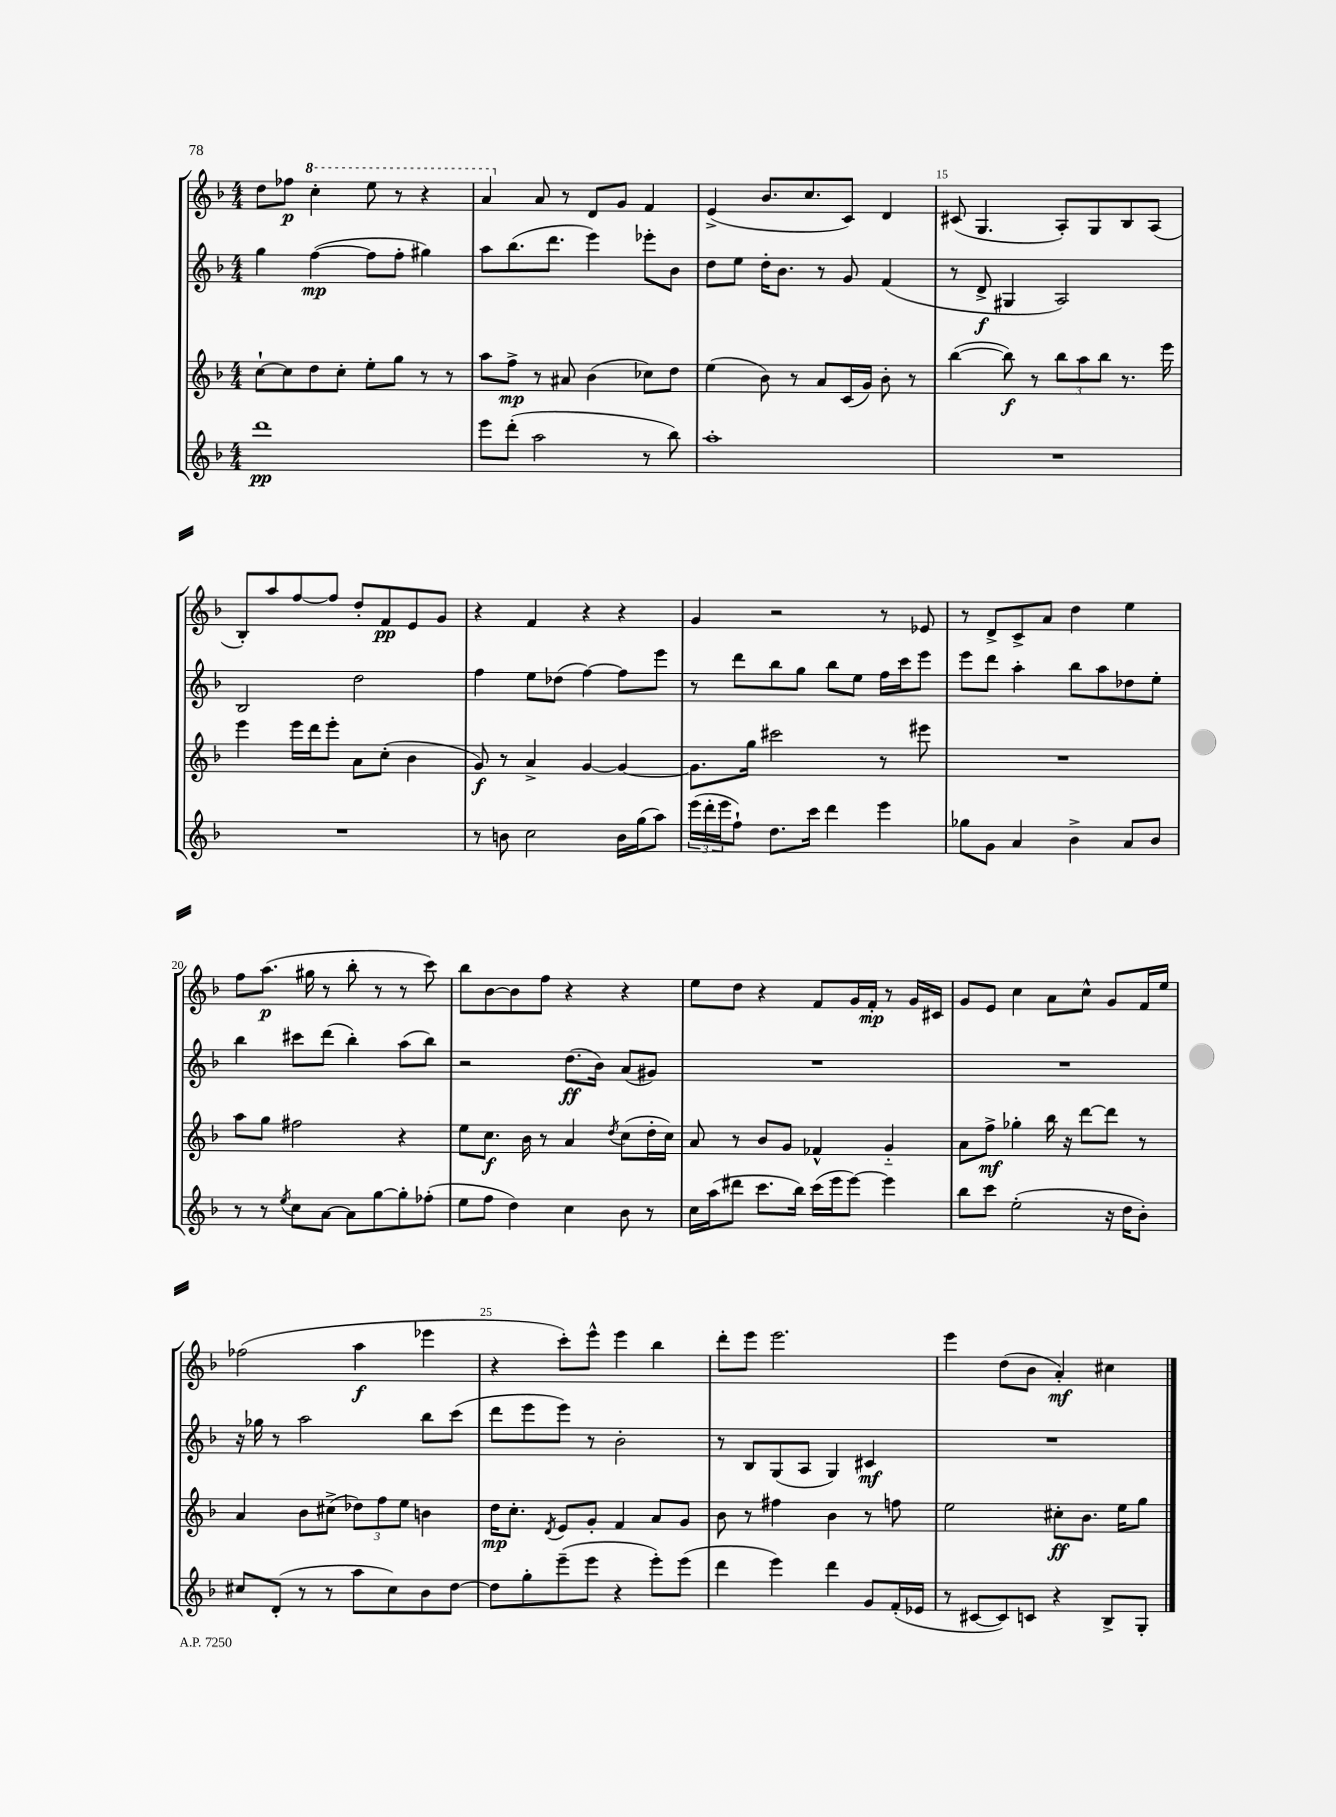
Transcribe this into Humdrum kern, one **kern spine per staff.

**kern	**kern	**kern	**kern
*staff4	*staff3	*staff2	*staff1
*clefG2	*clefG2	*clefG2	*clefG2
*k[b-]	*k[b-]	*k[b-]	*k[b-]
*M4/4	*M4/4	*M4/4	*M4/4
1ddd	[8cc`\L	4gg\	8dd\L
.	8cc\]	.	8ff-\J
.	8dd\	([4ff\	4ccc'\
.	8cc'\J	.	.
.	8ee'\L	8ff\]L	8eee\
.	8gg\J	8ff'\J	8r
.	8r	4gg#\)	4r
.	8r	.	.
=	=	=	=
8eee\L	8aa\L	8aa\L	4aa/
(8ddd'\J	8ff^\J	(8.bb-\	.
2aa\	8r	.	8a/
.	.	8.ddd\J	.
.	8a#/	.	8r
.	(4b-\	4eee\)	8d/L
.	.	.	8g/J
8r	8cc-\L)	8eee-'\L	4f/
8bb-\)	8dd\J	8b-\J	.
=	=	=	=
1aa'	(4ee\	8dd\L	(4e^/
.	.	8ee\J	.
.	8b-\)	16dd'\LK	8.b-/L
.	.	8.b-\J	.
.	8r	.	.
.	.	.	8.cc/
.	8a/L	8r	.
.	(16c/L	8g/	8c/J)
.	16g/JJ)	.	.
.	8b-'\	(4f/	4d/
.	8r	.	.
=	=	=	=
1r	([4bb-\	8r	(8c#/
.	.	8d^/	4.G/
.	8bb-\])	4G#/	.
.	8r	.	.
.	12bb-\L	2A/)	8A'/L)
.	12aa\	.	.
.	.	.	8G/
.	12bb-\J	.	.
.	8.r	.	8B-/
.	.	.	(8A/J
.	16eee\	.	.
=	=	=	=
1r	4eee\	2B-/	8B-'/L)
.	.	.	8aa/
.	16eee\LL	.	[8ff/
.	16ddd\J	.	.
.	8eee'\J	.	8ff/]J
.	8a\L	2dd\	8dd'/L
.	(8cc'\J	.	8f/
.	4b-\	.	8e/
.	.	.	8g/J
=	=	=	=
8r	8g/)	4ff\	4r
8b\	8r	.	.
2cc\	4a^/	8ee\L	4f/
.	.	(8dd-\J	.
.	[4g/	[4ff\)	4r
16b\LL	4g/_	8ff\]L	4r
(16gg\J	.	.	.
8aa\J)	.	8eee\J	.
=	=	=	=
(24eee\LL	8.g\]L	8r	4g/
24ddd'\	.	.	.
24eee\J	.	.	.
8ff`\J)	.	8ddd\L	.
.	16gg\Jk	.	.
8.dd\L	2ccc#\	8bb-\	2r
.	.	8gg\J	.
16ccc\Jk	.	.	.
4ddd\	.	8bb-\L	.
.	.	8ee\J	.
4eee\	8r	16ff\LL	8r
.	.	16ccc\J	.
.	8eee#\	8eee\J	8e-/
=	=	=	=
8gg-\L	1r	8eee\L	8r
8g\J	.	8ddd\J	8d^/L
4a/	.	4aa'\	8c^/
.	.	.	8a/J
4b-^\	.	8bb-\L	4dd\
.	.	8aa\	.
8a/L	.	8dd-\	4ee\
8b-/J	.	8ee'\J	.
=	=	=	=
8r	8aa\L	4bb-\	8ff\L
8r	8gg\J	.	(8.aa\J
8qee/	.	.	.
8cc\L	2ff#\	8ccc#\L	.
.	.	.	16gg#\
[8a\J	.	(8ddd\J	8r
8a\]L	.	4bb-'\)	8bb-'\
[8gg\	.	.	8r
8gg'\]	4r	(8aa\L	8r
(8ff-'\J	.	8bb-\J)	8ccc\)
=	=	=	=
8ee\L	8ee\L	2r	8bb-\L
8ff\J	8.cc\J	.	[8b-\
4dd\)	.	.	8b-\]
.	16b-\	.	.
.	8r	.	8ff\J
4cc\	4a/	(8.dd\L	4r
.	.	16b-\Jk)	.
.	8qdd/	.	.
8b-\	(8cc\L	(8a/L	4r
8r	16dd'\L	8g#/J)	.
.	16cc\JJ)	.	.
=	=	=	=
16cc\LL	8a/	1r	8ee\L
(16aa\J	.	.	.
8ddd#\J	8r	.	8dd\J
8.ccc\L	8b-/L	.	4r
.	8g/J	.	.
16bb-\Jk)	.	.	.
(16ccc\LL	4f-^^/	.	8f/L
16eee\J	.	.	.
[8eee\J)	.	.	16g/L
.	.	.	16f'/JJ
4eee\]	4g'~/	.	8r
.	.	.	16g/LL
.	.	.	16c#/JJ
=	=	=	=
8bb-\L	8a\L	1r	8g/L
8ccc\J	8ff^\J	.	8e/J
(2ee'\	4gg-'\	.	4cc\
.	16bb-\	.	8a\L
.	16r	.	.
.	[8ddd\L	.	8cc^^\J
16r	8ddd\]J	.	8g/L
16dd\LK	.	.	.
8b-'\J)	8r	.	16f/L
.	.	.	16ee/JJ
=	=	=	=
8cc#/L	4a/	16r	(2ff-\
.	.	16gg-\	.
(8d'/J	.	8r	.
8r	8b-\L	2aa\	.
8r	(8cc#^\J	.	.
8aa\L	12dd-\L)	.	4aa\
.	12ff\	.	.
8cc#\)	.	.	.
.	12ee\J	.	.
8b-\	4b\	8bb-\L	4eee-\
[8dd\J	.	(8ccc\J	.
=	=	=	=
8dd\]L	16dd\LK	8ddd\L	4r
.	8.cc'\J	.	.
8gg'\	.	8eee\	.
.	8qd/	.	.
(8eee~\	8e/L	8eee\J)	8ccc'\L)
8eee\J	8g'/J	8r	8eee^^\J
4r	4f/	2b-'\	4eee\
8eee'\L)	8a/L	.	4bb-\
(8eee\J	8g/J	.	.
=	=	=	=
4ddd\	8b-\	8r	8ddd'\L
.	8r	8B-/L	8eee\J
4eee\)	4ff#\	(8G/	2.eee\
.	.	8A/J	.
4ddd\	4b-\	4G/)	.
8g/L	8r	4c#/	.
(16f'/L	8ff\	.	.
16e-/JJ	.	.	.
=	=	=	=
8r	2ee\	1r	4eee\
[8c#/L	.	.	.
8c#/])	.	.	(8dd\L
8c/J	.	.	8b-\J
4r	8cc#'\L	.	4a'/)
.	8.b-\J	.	.
8B-^/L	.	.	4cc#\
.	16ee\LK	.	.
8G'/J	8gg\J	.	.
==	==	==	==
*-	*-	*-	*-
